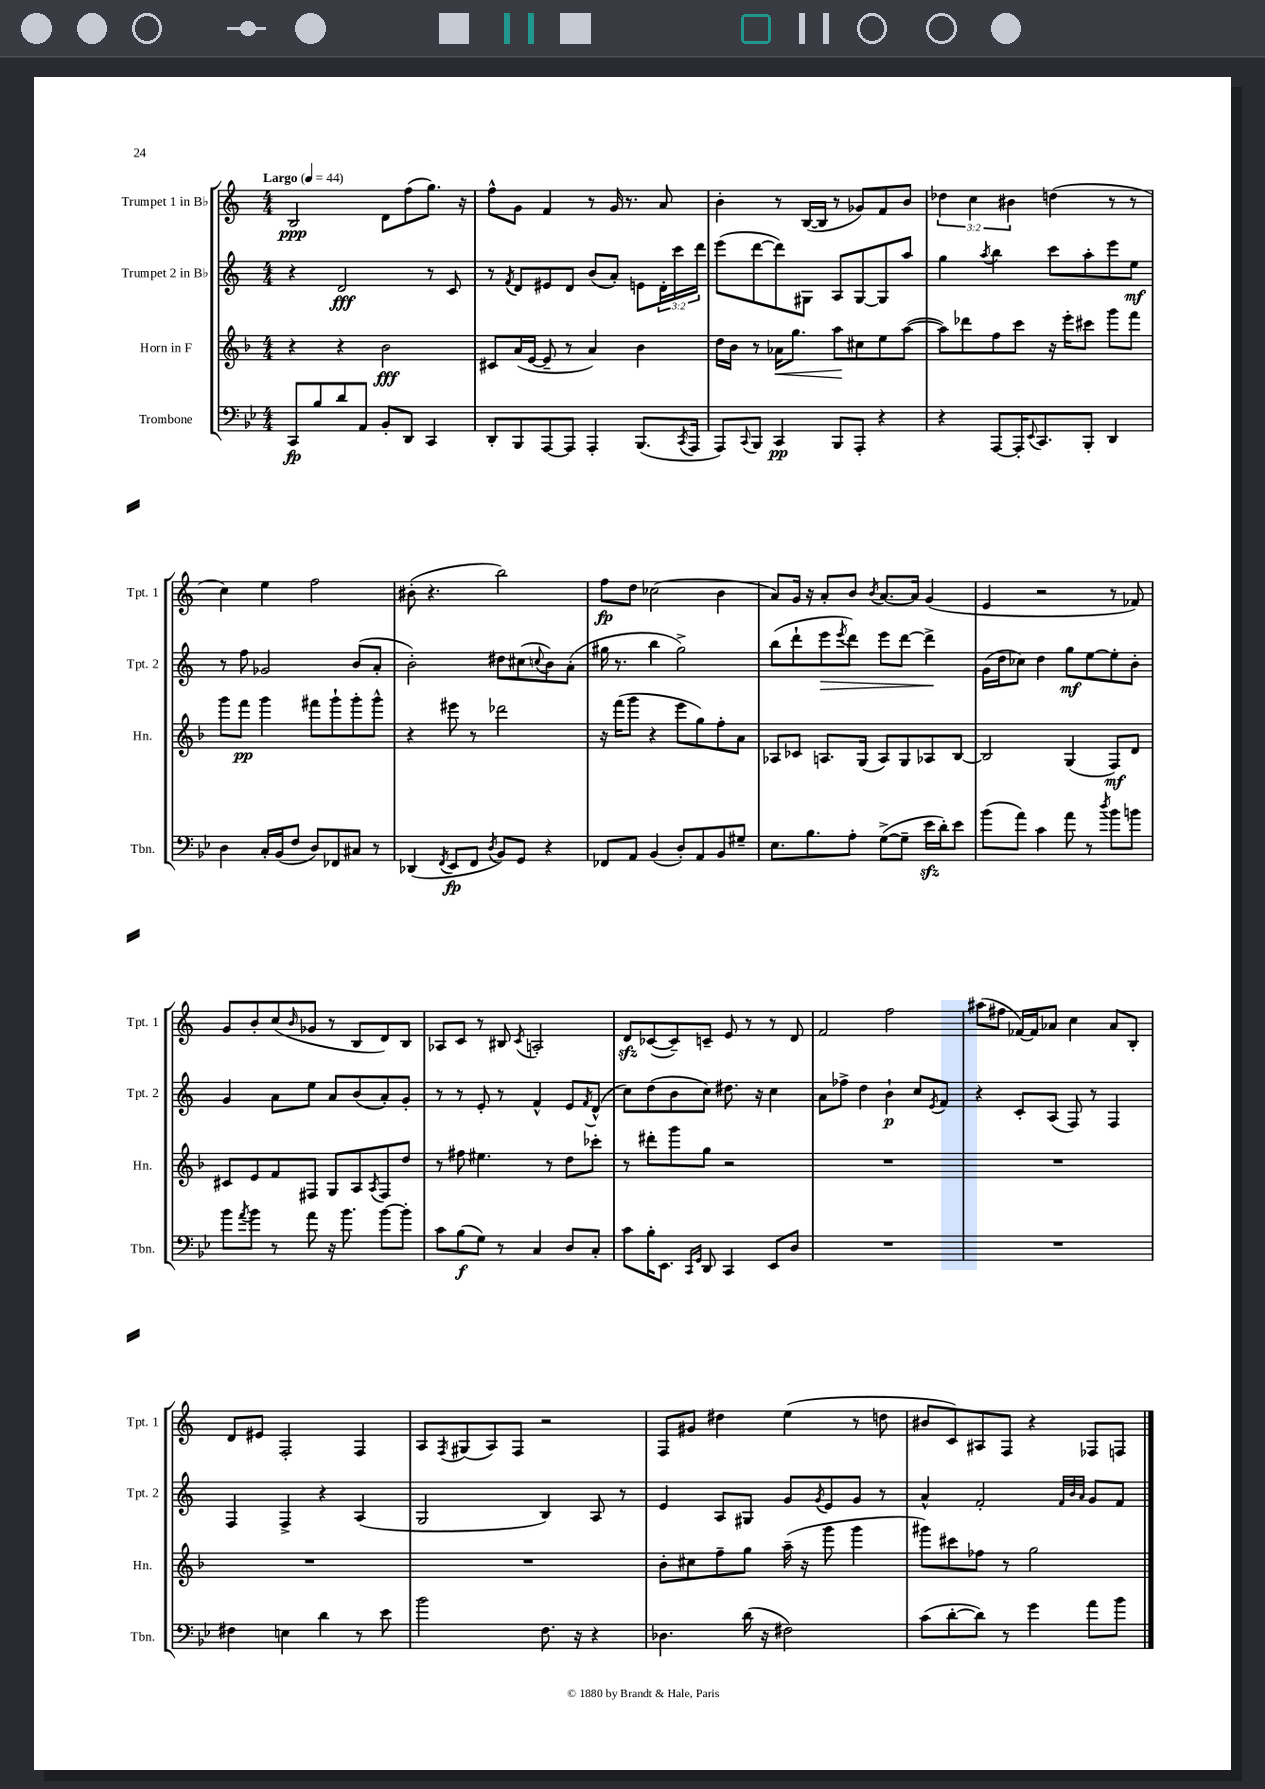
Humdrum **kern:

**kern	**kern	**kern	**kern
*staff4	*staff3	*staff2	*staff1
*clefF4	*clefG2	*clefG2	*clefG2
*k[b-e-]	*k[b-]	*k[]	*k[]
*M4/4	*M4/4	*M4/4	*M4/4
*MM44	*MM44	*MM44	*MM44
8CC	4r	4r	2B
8B-	.	.	.
8d	4r	2d	.
8AA	.	.	.
8BB-'	2b-	.	8d
8DD	.	.	(8ff
4CC	.	8r	8.gg)
.	.	8c	.
.	.	.	16r
=	=	=	=
8DD'	8c#	8r	8ff^^
.	.	8qf	.
8BBB-	(16a	8d	8g
.	[16e	.	.
[8AAA	8e~]	8e#	4f
8AAA]	8r	8d	.
4AAA'	4a)	(8b	8r
.	.	8a')	16g
.	.	.	8.r
(8.BBB-	4b-	8e	.
.	.	24d'	8a
.	.	24ccc	.
8qCC	.	.	.
16AAA	.	.	.
.	.	24ddd	.
=	=	=	=
8AAA)	16dd	(8eee	4b'
.	16b-	.	.
8qqCC	.	.	.
8BBB-	8r	[8ddd	.
4CC	16a-	8ddd])	8r
.	8.gg	.	.
.	.	8G#	([16B
.	.	.	16B]
8BBB-	8aa	8A	8r
8AAA'	8cc#	[8G#	8g-)
4r	8ee	8G#]	8f
.	([8aa	8aa	8b
=	=	=	=
4r	8aa])	4gg	6dd-
.	8ddd-	.	.
.	.	.	6cc
.	.	8qaa	.
[8AAA	8ff	4bb	.
.	.	.	6b#
16AAA']	8ccc	.	.
8qqEE-	.	.	.
8.CC	.	.	.
.	16r	8ccc	(4dd
.	16eee'	.	.
8BBB-'	8ccc#	8aa'	.
4DD	8ggg	8eee	8r
.	8fff	8ee	8r
=	=	=	=
4D	8ggg	8r	4cc)
.	8fff	8ff	.
16C'	4ggg	2g-	4ee
(16BB-	.	.	.
8F	.	.	.
8D)	8fff#	.	2ff
8FF-	8ggg`	.	.
8C#	8ggg'	(8b	.
8r	8ggg^^	8a'	.
=	=	=	=
(4DD-	4r	2b')	(8b#'
.	.	.	4.r
8qFF	.	.	.
8EE-	8eee#	.	.
8FF	8r	.	.
8qD	.	.	.
8BB-)	2ddd-	8dd#	2bb)
8GG	.	(8cc#	.
.	.	8qqcc	.
4r	.	8b)	.
.	.	(8a'	.
=	=	=	=
8FF-	16r	16gg#	8ff
.	(16fff	8.r	.
8AA	8ggg	.	8dd
(4BB-	4r	4bb	(2cc-
8D')	8eee	2gg#^)	.
8AA	8gg)	.	.
8BB-	8ff'	.	4b
8G#~	8a	.	.
=	=	=	=
8.E-	8A-	(8bb	8a)
.	8c-	8ddd`	16g
8.B-	.	.	16r
.	8.A	8eee	8a'
.	.	8qeee	.
8A'	.	8ddd)	8b
.	(16G	.	.
.	.	.	8qb
([8G^	8A)	8eee	[8.a
8G~]	8G	[8ddd	.
.	.	.	16a]
16e-	8A-	4ddd^]	(4g
16d')	.	.	.
8e-	[8B-	.	.
=	=	=	=
(8b-	2B-]	(16g	4e
.	.	16dd	.
8a)	.	8cc-)	.
4c	.	4dd	2r
8a	(4G	8gg	.
8r	.	[8ee	.
8qdd	.	.	.
8b-	8F)	8ee']	8r
8b	8d	8b'	8f-)
=	=	=	=
8b-	8c#	4g	8g
8qa	.	.	.
8b-	8e	.	8b'
8r	8f	8a	(8cc
.	.	.	16qqb
8a	8F#	8ee	8g-
16r	8G	8a	8r
8.b-	.	.	.
.	8A	(8b	8B
.	8qA	.	.
[8b-	8F#	8a')	8d)
8b-']	8dd	8g'	8B
=	=	=	=
8c	8r	8r	8A-
(8B-	8ff#	8r	8c
8G)	4.ee#	8e'	8r
8r	.	8r	8B#
.	.	.	8qc
4C	.	4f^^	2A'
.	8r	.	.
8D	8dd	8e	.
.	.	8qf	.
8C'	8ccc-'	(8d^^	.
=	=	=	=
8c	8r	8cc)	8d
16B-'	8ddd#'	(8dd	([8c-
8.EE-	.	.	.
.	8ggg	8b	8c-~])
16qqCC	.	.	.
16qqGG	.	.	.
8DD	8gg	8cc)	8c~
4CC	2r	8.dd#	8e
.	.	.	8r
.	.	16r	.
8EE-	.	4cc	8r
8D	.	.	8d
=	=	=	=
1r	1r	8a	2f
.	.	8ff-^	.
.	.	4dd	.
.	.	4b`	2ff
.	.	8cc	.
.	.	8qe	.
.	.	8f	.
=	=	=	=
1r	1r	4r	(8aa#
.	.	.	8ff#
.	.	8c'	[16f-)
.	.	.	16f-]
.	.	(8A	8a-
.	.	8F)	4cc
.	.	8r	.
.	.	4F	8a-
.	.	.	8B'
=	=	=	=
4F#	1r	4F	8d
.	.	.	8e#
4E	.	4F^	2F'
4d	.	4r	.
8r	.	(4A	4F
8e-	.	.	.
=	=	=	=
2b-	1r	2G	8A
.	.	.	8qF
.	.	.	(8G#
.	.	.	8A)
.	.	.	8F
8.F	.	4B)	2r
16r	.	.	.
4r	.	8A	.
.	.	8r	.
=	=	=	=
4.D-	8b-'	4e	8F
.	8cc#	.	8g#
.	8ff~	8A	4dd#
(16d	8gg	8G#	.
16r	.	.	.
2F#)	(16aa~	8g	(4ee
.	16r	.	.
.	.	8qg	.
.	8ggg	8e	.
.	4ggg	8g	8r
.	.	8r	8dd
=	=	=	=
(8c	8ggg#)	4a^^	8b#
[8d'	8ccc#	.	8c)
8d])	8ff-	2f'	8A#
8r	8r	.	8F
4g	2gg	.	4r
.	.	32qqf	.
.	.	32qqb	.
.	.	32qqa	.
8a	.	8g	8F-
8b-	.	8f	8F
==	==	==	==
*-	*-	*-	*-
